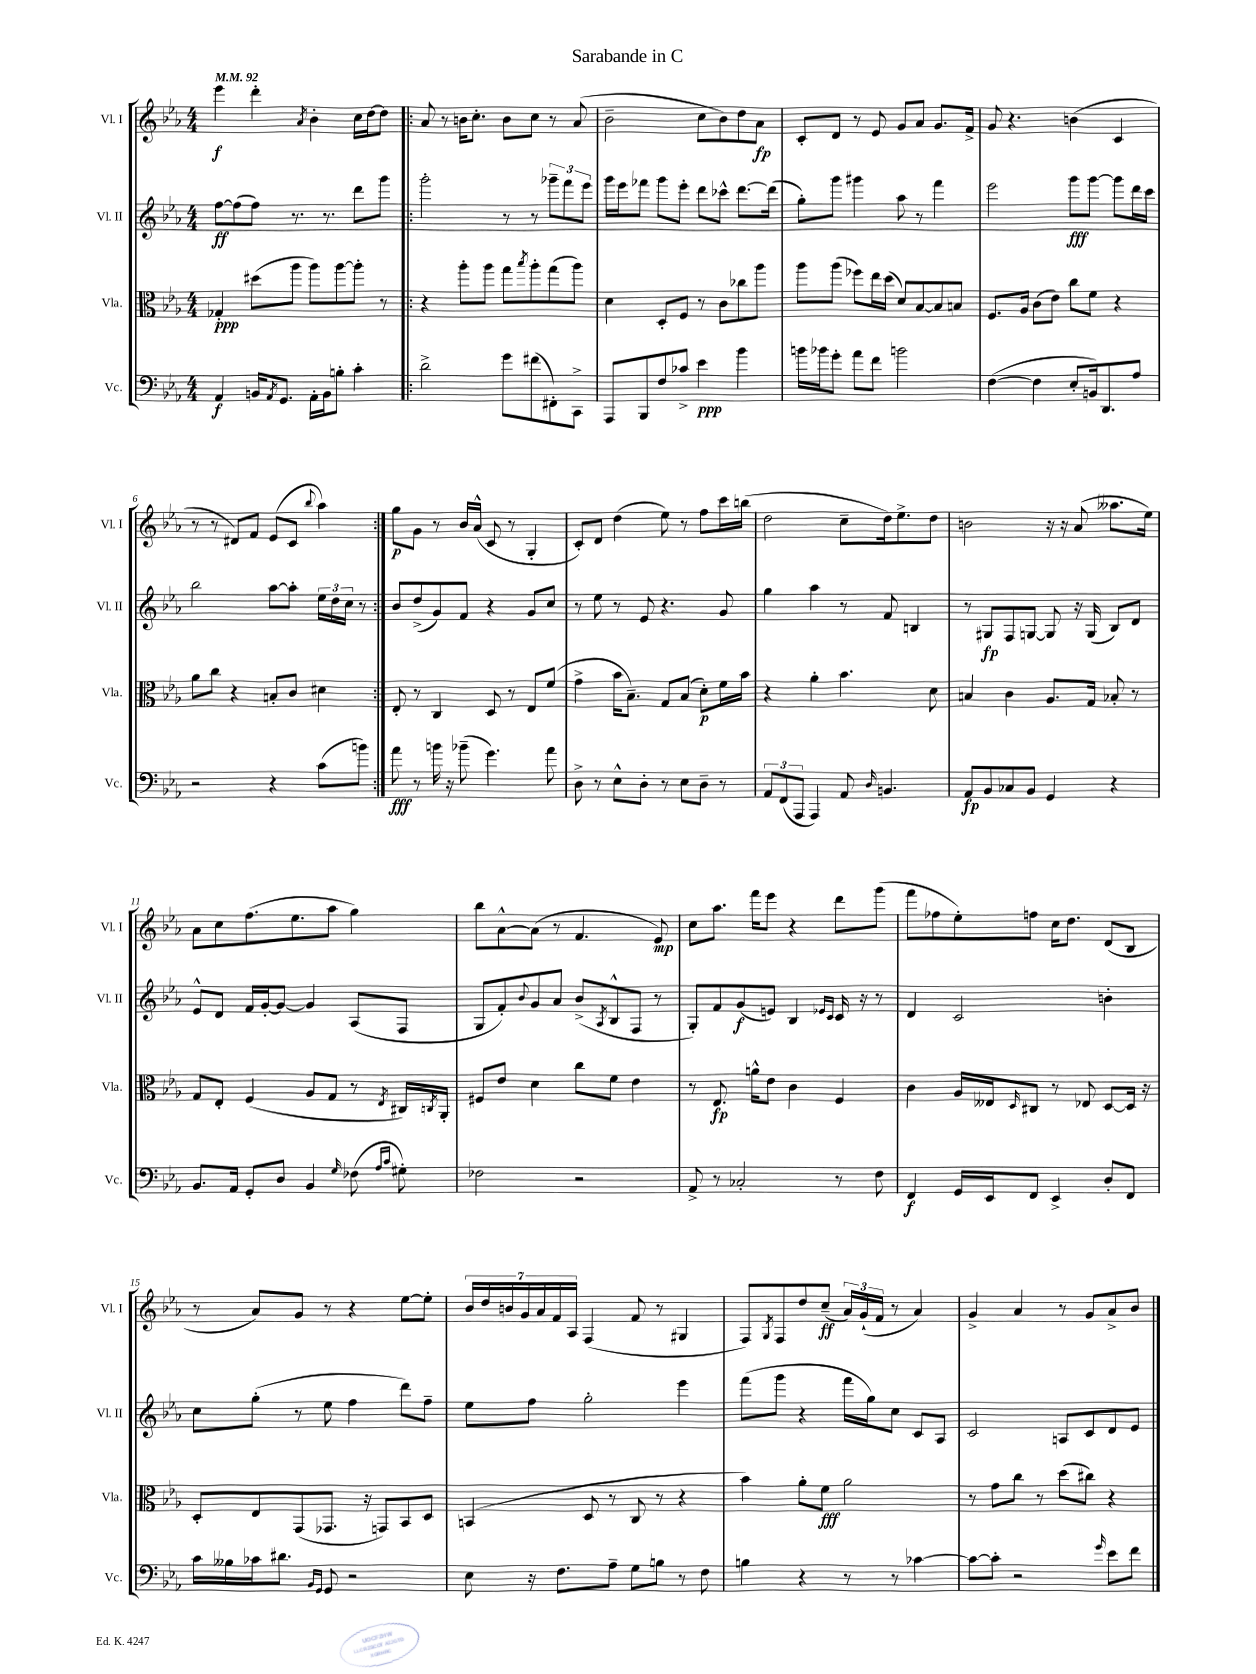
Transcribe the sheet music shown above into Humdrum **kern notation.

**kern	**kern	**kern	**kern
*staff4	*staff3	*staff2	*staff1
*clefF4	*clefC3	*clefG2	*clefG2
*k[b-e-a-]	*k[b-e-a-]	*k[b-e-a-]	*k[b-e-a-]
*M4/4	*M4/4	*M4/4	*M4/4
*MM92	*MM92	*MM92	*MM92
4AA-	4G-'	[8ff	4eee-
.	.	(8ff]	.
16BB	(8dd#	8ff)	4ddd'
8qAA-	.	.	.
8.GG	.	.	.
.	8aa-	8.r	.
.	.	.	8qa-
16AA-'	8aa-)	.	4b-'
16BB	.	8.r	.
8B'	[8aa-	.	.
4c'	8aa-']	8ddd	16cc
.	.	.	[16dd
.	8r	8ggg	8dd]
=!|:	=!|:	=!|:	=!|:
2d^	4r	2ggg'	8a-
.	.	.	8r
.	8aa-'	.	16b
.	.	.	8.cc'
.	8aa-	.	.
8g	8gg	8r	8b
.	8qbb-	.	.
(8f#	8aa-'	8r	8cc
8FF#')	(8gg	12ggg-~	8r
.	.	12fff	.
8CC^	8aa-)	.	(8a-
.	.	12eee-	.
=	=	=	=
8AAA-	4d	16ggg	2b-~
.	.	16eee-	.
8BBB-	.	8fff-	.
8F	8D'	8ggg	.
8c-^	8F	8eee-'	.
4e-	8r	8ddd	8cc
.	8c	8ccc-^^	8b-)
4b-	8cc-	[8.ddd	8dd
.	8aa-	.	8a-
.	.	(16ddd]	.
=	=	=	=
16b	8aa-	8gg')	8c'
16b-	.	.	.
8g'	(8aa-	8ggg	8d
8a-	8ff-)	4ggg#	8r
8f	16ee-	.	8e-
.	(16dd	.	.
2b	8d)	8aa-	8g
.	[8B-	8r	8a-
.	8B-]	4fff	8.g
.	8B	.	.
.	.	.	16f^
=	=	=	=
([4F	8.F	2eee-	8g
.	.	.	4.r
.	16A-	.	.
4F]	(8c	.	.
.	8e-)	.	.
8E-'	8cc	8ggg	(4b
16BB)	8f	[8ggg	.
8.DD	.	.	.
.	4r	8ggg]	4c
8A-	.	16ddd	.
.	.	16ccc	.
=	=	=	=
2r	8a-	2bb-	8r
.	8cc	.	8r
.	4r	.	8d#)
.	.	.	8f
4r	8B'	[8aa-	(8e-
.	8c	8aa-']	8c
.	.	.	8qqbb-
(8c	4d#	24ee-	4aa-)
.	.	24dd	.
.	.	24cc	.
8b)	.	8r	.
=:|!	=:|!	=:|!	=:|!
8a-	8E-'	8b-	8gg
8r	8r	(8dd^	8g
16b	4C	8g)	8r
16r	.	.	.
(8b-~	.	8f	16b-
.	.	.	(16a-^^
4.g)	8D	4r	8c
.	8r	.	8r
.	8E-	8g	4G'
8a-	(8f	8cc	.
=	=	=	=
8D^	4g^	8r	8c')
8r	.	8ee-	8d
8E-^^	16b-	8r	(4dd
.	8.B-~)	.	.
8D'	.	8e-	.
8r	8G	4.r	8ee-)
8E-	(8B-	.	8r
8D~	8d')	.	8ff
8r	16f	8g	16ccc
.	16b-	.	(16bb
=	=	=	=
12AA-	4r	4gg	2dd
(12FF	.	.	.
12AAA-	.	.	.
4AAA-)	4a-'	4aa-	.
8AA-	4.b-	8r	8cc~
16qqD	.	.	.
4.BB	.	8f	16dd)
.	.	.	8.ee-^
.	.	4B	.
.	8d	.	8dd
=	=	=	=
8AA-	4B	8r	2b
8BB-	.	8G#	.
8C-	4c	8F	.
8BB-	.	[8G	.
4GG	8.A-	8G]	16r
.	.	.	16r
.	.	16r	(8a-
.	16G	(16G	.
4r	8B-'	8B-)	8.aa--
.	8r	8d	.
.	.	.	16ee-)
=	=	=	=
8.BB-	8G	8e-^^	8a-
.	8E-'	8d	8cc
16AA-	.	.	.
8GG'	(4F	16f	(8.ff
.	.	[16g'	.
8D	.	8g_	.
.	.	.	8.ee-
4BB-	8A-	4g]	.
.	8G	.	8aa-
16qqG	.	.	.
(8F-	8r	(8A-	4gg)
16qqA-	.	.	.
16qqc	8qE-	.	.
8G#')	16C#)	8F	.
.	8qC	.	.
.	16AA-'	.	.
=	=	=	=
2F-	8F#	8G	8bb-
.	8e-	8f')	[8a-^^
.	.	8qqb-	.
.	4d	8g	(8a-]
.	.	8a-	8r
2r	8cc	(8b-^	4.f
.	.	8qA-	.
.	8f	8B-^^	.
.	4e-	8F	.
.	.	8r	8e-)
=	=	=	=
8AA-^	8r	8G')	8cc
8r	8.E-	8f	8.aa-
2C-'	.	(8g	.
.	16a^^	.	16fff
.	8e-	8e)	8eee-
.	4c	4B-	4r
.	.	16qqe-	.
.	.	16qqc	.
8r	4F	16c	8ddd
.	.	16r	.
8F	.	8r	(8ggg
=	=	=	=
4FF	4c	4d	8fff
.	.	.	8ff-
16GG	16A-	2c	8ee-')
16EE-	16E--	.	.
.	16qqD	.	.
8FF	8C#	.	8ff
4EE-^	8r	.	16cc
.	.	.	8.dd
.	8E-	.	.
8D'	[8D	4b'	(8d
8FF	16D]	.	8B-
.	16r	.	.
=	=	=	=
16c	8D'	8cc	8r
16B--	.	.	.
16c-	8E-	(8gg'	8a-)
8.d#	.	.	.
.	(8GG	8r	8g
16qqBB-	.	.	.
16qqGG	.	.	.
8GG	8.GG-	8ee-	8r
2r	.	4ff	4r
.	16r	.	.
.	8GG)	.	.
.	8BB-	8ddd)	[8ee-
.	8D	8ff~	8ee-']
=	=	=	=
8E-	(4BB	8ee-	28b-
.	.	.	28dd
.	.	.	28b
.	.	.	28g
16r	.	8ff	.
.	.	.	28a-
.	.	.	28f
8.F	.	.	.
.	.	.	28A-
.	8D	2gg'	(4F
8A-~	8r	.	.
8G	8C	.	8f
8B	8r	.	8r
8r	4r	4eee-	4G#
8F	.	.	.
=	=	=	=
4B	4b-)	(8fff	8F)
.	.	.	8qG
.	.	8ggg	8F
4r	8a-'	4r	8dd
.	8f	.	(8cc~
8r	2a-	16fff	24a-)
.	.	.	(24g`
.	.	16gg)	.
.	.	.	24f
8r	.	8cc	8r
[4c-	.	8c	4a-)
.	.	8A-	.
=	=	=	=
8c-_	8r	2c	4g^
8c-']	8g	.	.
2r	8cc	.	4a-
.	8r	.	.
.	(8dd	8A	8r
.	8cc#)	8c	8g
16qqg	.	.	.
8e-	4r	8d	8a-^
8f	.	8e-	8b-
==	==	==	==
*-	*-	*-	*-
